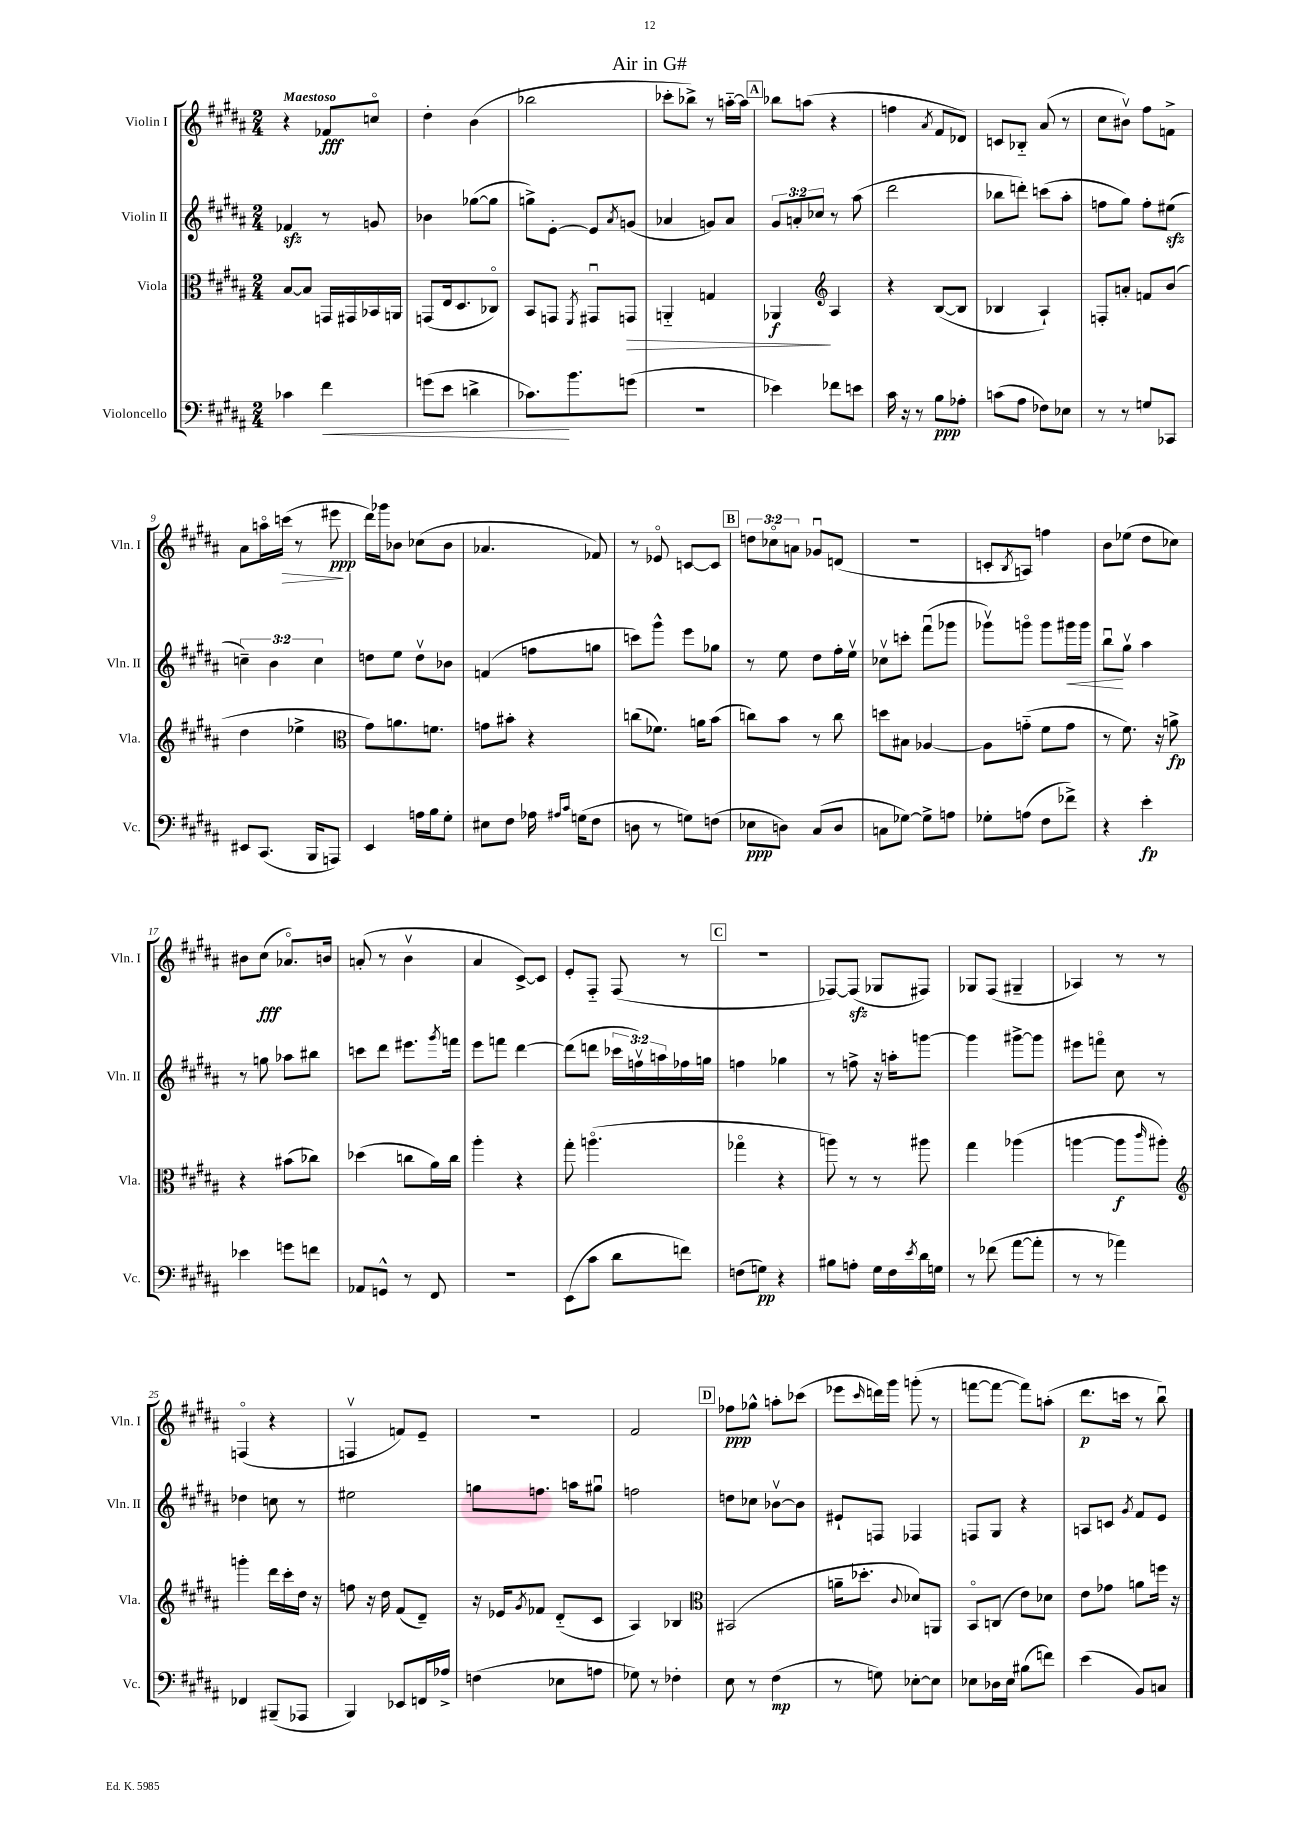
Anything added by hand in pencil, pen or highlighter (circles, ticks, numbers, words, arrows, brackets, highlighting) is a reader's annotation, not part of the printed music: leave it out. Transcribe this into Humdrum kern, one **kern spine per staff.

**kern	**kern	**kern	**kern
*staff4	*staff3	*staff2	*staff1
*clefF4	*clefC3	*clefG2	*clefG2
*k[f#c#g#d#a#]	*k[f#c#g#d#a#]	*k[f#c#g#d#a#]	*k[f#c#g#d#a#]
*M2/4	*M2/4	*M2/4	*M2/4
4c-\	[8B/L	4f-/	4r
.	8B/]J	.	.
4f#\	16GG/LL	8r	8f-/L
.	16GG#/	.	.
.	16BB-/	8g/	8cco/J
.	16AA/JJ	.	.
=	=	=	=
(8g\L	(8GG/L	4b-\	4dd#'\
8e\J	16E/k	.	.
.	8.D#/	.	.
4d^\	.	([8gg-\L	(4b\
.	8C-o/J)	8gg-\]J	.
=	=	=	=
8.c-\L)	8BB/L	8gg^\L)	2bb-\
.	8GG/J	[8e'\J	.
8.b\	.	.	.
.	8qFF#/	.	.
.	8GG#u/L	8e/]L	.
.	.	8qa#/	.
(8g\J	8GG/J	(8g/J	.
=	=	=	=
2r	4AA'~/	4a-/	8ccc-'\L
.	.	.	8bb-^\J)
.	4G/	8g/L)	8r
.	.	8a-/J	[16aa'~\LL
.	.	.	16aa\]JJ
=	=	=	=
4e-\)	4AA-/	12g#/L	8bb-\L
.	.	12a'/	.
.	.	.	(8aa\J
.	.	12cc-/J	.
*	*clefG2	*	*
8f-\L	4A#/	8r	4r
8e\J	.	(8aa#\	.
=	=	=	=
16c#\	4r	2ddd#\	4ff\
16r	.	.	.
8r	.	.	.
.	.	.	8qa#/
8B\L	([8B/L	.	8f#/L
8A-'\J	8B/]J	.	8d-/J)
=	=	=	=
(8c\L	4B-/	8bb-\L	8c/L
8A#\J	.	8ddd'\J)	8B-'~/J
8F-\L)	4A#`/)	(8ccc\L	(8a#/
8E-\J	.	8aa#'\J	8r
=	=	=	=
8r	8F'/L	8ff\L	8cc#\L
8r	8a'/J	8gg#\J)	8b#v\J)
8G/L	8f/L	8ff'\L	8ff#\L
8CC-/J	(8b/J	(8ee#\J	8f^\J
=	=	=	=
8EE#/L	4dd#\	6cc~\)	8a#\L
(8.CC#/J	.	.	16aao\L
.	.	6b\	.
.	.	.	(16ccc\JJ
.	4ee-^\	.	8r
16BBB/LK	.	.	.
.	.	6cc\	.
8AAA/J)	.	.	8eee#\
=	=	=	=
*	*clefC3	*	*
4EE/	8g#\L)	8dd\L	16ddd#\LL)
.	.	.	16ggg-\J
.	8.a\	8ee\J	8b-\J
16A\LL	.	8ddv\L	(8cc-\L
16B\J	8.f\J	.	.
8G#'\J	.	8b-\J	8b-\J
=	=	=	=
8E#\L	8g\L	(4f/	4.a-/
8F#\J	8b#'\J	.	.
16A-\	4r	8ff\L	.
16qqA#/LL	.	.	.
16qqc#/JJ	.	.	.
(16G\LK	.	.	.
8F#\J	.	8gg\J	8f-/)
=	=	=	=
8D\	(8cc\L	8ccc\L)	8r
8r	8.f-\J)	8ggg#^^\J	8e-o/
8G\L)	.	8eee\L	[8c/L
.	16a\LK	.	.
(8F\J	(8b\J	8gg-\J	8c/]J
=	=	=	=
8E-\L	8cc\L)	8r	12dd\L
.	.	.	12cc-o\
8D\J)	8b\J	8ee\	.
.	.	.	12a\J
(8C#/L	8r	8dd#\L	8g-u/L
8D/J	8cc\	16ff#'\L	(8d/J
.	.	16eev\JJ	.
=	=	=	=
8C\L	8dd\L	8cc-v\L	2r
[8G-\J)	8B#\J	8ccc'\J	.
8G-^\]L	[4A-/	(8fff#u\L	.
8A\J	.	8ggg-\J	.
=	=	=	=
8G-'\L	8A-\]L	8ggg-v\L)	8c'/L
.	.	.	8qB/
(8A\J	(8g'~\J	8gggo\J	8A/J)
8F#\L	8f#\L	8ggg\L	4ff\
8f-^\J)	8g\J	16ggg#\L	.
.	.	16ggg#\JJ	.
=	=	=	=
4r	8r	8bbu\L	8b\L
.	8.f#\)	8gg#v\J	(8ee-\J
4e'\	.	4aa#\	8dd#\L
.	16r	.	.
.	8a^\	.	8cc-\J)
=	=	=	=
4e-\	4r	8r	8b#\L
.	.	8gg\	(8cc#\J
8g\L	(8b#\L	8aa-\L	8.a-o/L)
8f\J	8cc-\J)	8bb#\J	.
.	.	.	16b/Jk
=	=	=	=
8AA-/L	(4dd-\	8ccc\L	(8a'/
8GG^^/J	.	8ddd#\J	8r
8r	8cc\L	8.eee#\L	4bv\
8FF#/	16a#\L)	.	.
.	.	8qggg#/	.
.	16cc\JJ	16fff\Jk	.
=	=	=	=
2r	4aa#'\	8eee\L	4a#/
.	.	8fff\J	.
.	4r	[4ddd#\	[8c#^/L)
.	.	.	8c#/]J
=	=	=	=
(8EE\L	8gg#'\	(8ddd#\]L	8e'/L
8c#\J	(4.aao\	8ddd\J	8F#'~/J
8d#\L	.	24ccc-\LL	(8F#/
.	.	24ffv\)	.
.	.	24aa\	.
8f\J)	.	16ff-\	8r
.	.	16gg\JJ	.
=	=	=	=
(8F\L	4gg-o\	4ff\	2r
8G\J)	.	.	.
4r	4r	4gg-\	.
=	=	=	=
8B#\L	8aa\)	8r	[8F-/L)
8A'\J	8r	8ff^\	(8F-/]J
16G#\LL	8r	16r	8G-/L
16F#\	.	16aa'\LK	.
8qe/	.	.	.
16d#\	8aa#\	[8ggg\J	8F#/J)
16G\JJ	.	.	.
=	=	=	=
8r	4gg#\	4ggg\]	8G-/L
(8f-\	.	.	(8F#/J
[8a#\L	(4aa-\	[8ggg#^\L	4G#~/
8a#'\]J	.	8ggg#\]J	.
=	=	=	=
8r	[4aa\	8eee#\L	4A-/)
8r	.	8fffo\J	.
4a-\)	8aa\]L	8cc#\	8r
.	16qqccc#/	.	.
.	8aa#'\J)	8r	8r
=	=	=	=
*	*clefG2	*	*
4FF-/	4ggg'\	4dd-\	(4Fo/
(8BBB#~/L	16ddd#\LL	8cc\	4r
.	16ccc#'\	.	.
8AAA-/J	16dd#\JJ	8r	.
.	16r	.	.
=	=	=	=
4BBB/)	8ff\	2ee#\	4Fv/
.	16r	.	.
.	16dd#\	.	.
8EE-/L	(8f#/L	.	8f/L)
16FF/L	8d#~/J)	.	8e~/J
16A-^/JJ	.	.	.
=	=	=	=
(4F\	16r	8gg\L	2r
.	16e-/LK	.	.
.	8qg#/	.	.
.	8f-/J	8.ff\J	.
8E-\L	(8d#'~/L	.	.
.	.	16aa\LK	.
8A\J	8c#/J	8gg#u\J	.
=	=	=	=
8G-\)	4A#/)	2ff\	2f#/
8r	.	.	.
4F-'\	4B-/	.	.
=	=	=	=
*	*clefC3	*	*
8E\	(2BB#/	8dd\L	8ff-\L
8r	.	8cc-\J	8gg-^^\J
(4F#\	.	[8b-v\L	8aa'\L
.	.	8b-\]J	(8ccc-\J
=	=	=	=
8r	16a~\LK	8e#`/L	8eee-\L
.	8.dd-'\J	.	.
.	.	.	16qqccc#/
8G\)	.	8F/J	16ddd\L)
.	.	.	16ggg#\JJ
.	8qqc#/	.	.
[8E-'\L	8d-/L)	4F-/	(8ggg'\
8E-\]J	8AA/J	.	8r
=	=	=	=
8E-\L	8BBo/L	8F/L	[8fff\L
16D-\L	(8C/J	8G#/J	8fff\_J
16E-\JJ	.	.	.
(8B#\L	8e\L)	4r	8fff\]L)
8f\J)	8d-\J	.	(8aa'\J
=	=	=	=
(4e\	8e\L	8A/L	8.ddd#\L
.	8g-\J	8c/J	.
.	.	.	16ccc\Jk
.	.	8qg#/	.
8BB/L)	8a\L	8f#/L	8r
8C/J	16ff\Jk	8e/J	8bbu\)
.	16r	.	.
==	==	==	==
*-	*-	*-	*-
